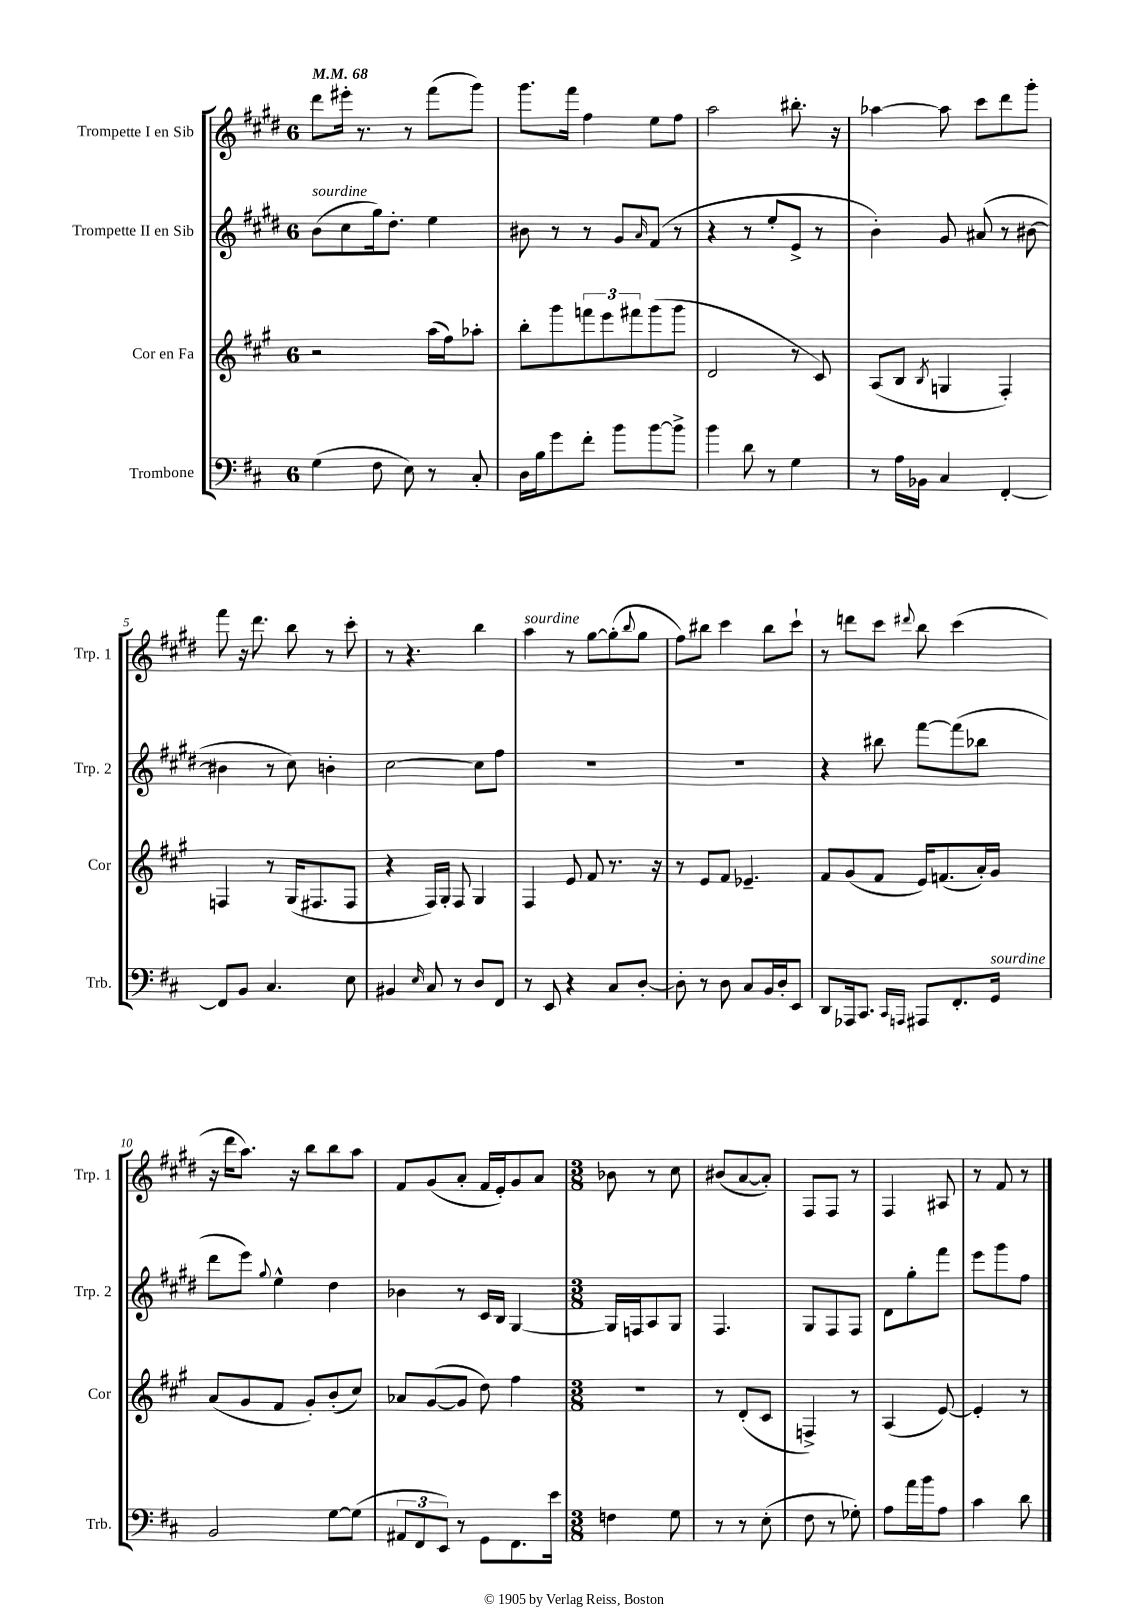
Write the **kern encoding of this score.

**kern	**kern	**kern	**kern
*staff4	*staff3	*staff2	*staff1
*clefF4	*clefG2	*clefG2	*clefG2
*k[f#c#]	*k[f#c#g#]	*k[f#c#g#d#]	*k[f#c#g#d#]
*M6/8	*M6/8	*M6/8	*M6/8
*MM68	*MM68	*MM68	*MM68
(4G	2r	(8b	8ddd#
.	.	8cc#	16eee#'
.	.	.	8.r
8F#	.	16gg#)	.
.	.	8.dd#'	.
8E)	.	.	8r
8r	(16aa	4ee	(8fff#
.	16ff#)	.	.
8C#'	8aa-'	.	8ggg#)
=	=	=	=
16D	8bb'	8b#	8.ggg#
16B	.	.	.
8g	8ggg#	8r	.
.	.	.	16fff#
8f#'	12fff	8r	4ff#
.	12eee	.	.
8b	.	8g#	.
.	12fff#	.	.
.	.	16qqa	.
[8b	(8ggg#	(8f#	8ee
8b^]	8ggg#	8r	8ff#
=	=	=	=
4b	2d	4r	2aa
8d	.	8r	.
8r	.	8ee'	.
4G	8r	8e^	8.bb#'
.	8c#)	8r	.
.	.	.	16r
=	=	=	=
8r	(8A	4b')	[4aa-
16A	8B	.	.
16BB-	.	.	.
.	8qB	.	.
4C#	4G	8g#	8aa-]
.	.	(8a#	8ccc#
[4FF#'	4F#')	8r	8ddd#
.	.	[8b#	8ggg#'
=	=	=	=
8FF#]	4F	4b#]	8fff#
8BB	.	.	16r
.	.	.	8.ddd#
4.C#	8r	8r	.
.	(16G#	8cc#)	8bb
.	8.F#	.	.
.	.	4b'	8r
8E	8F#	.	8ccc#'
=	=	=	=
4BB#	4r	[2cc#	8r
.	.	.	4.r
16qqE	.	.	.
8C#	16F#)	.	.
.	16G#'	.	.
8r	8F#	.	.
8D	4G#	8cc#]	4bb
8FF#	.	8ff#	.
=	=	=	=
8r	4F#	2.r	4aa
8EE	.	.	.
4r	8e	.	8r
.	8f#	.	[8gg#
8C#	8.r	.	(8gg#']
.	.	.	8qqbb
[8D'	.	.	8gg#
.	16r	.	.
=	=	=	=
8D']	8r	2.r	8ff#)
8r	8e	.	8bb#
8D	8f#	.	4ccc#
8C#	4.e-~	.	.
16BB	.	.	8bb#
16D'	.	.	.
8EE	.	.	8ccc#`
=	=	=	=
8DD	8f#	4r	8r
16AAA-	(8g#	.	8ddd
8.CC#	.	.	.
.	8f#	8bb#	8ccc#
16qqCC#	.	.	.
16qqAAA	.	.	8qqddd#
8AAA#	16e)	[8fff#	8bb
.	(8.f	.	.
8.FF#'	.	(8fff#]	(4ccc#
.	16a')	8bb-	.
16GG	16g#	.	.
=	=	=	=
2BB	(8a	8ddd#	16r
.	.	.	16ddd#
.	8g#	8eee)	8.aa)
.	.	8qqgg#	.
.	8f#	4ee^^	.
.	.	.	16r
.	8g#')	.	8bb
[8G	(8b'	4dd#	8bb
(8G]	8cc#)	.	8aa
=	=	=	=
12AA#	8a-	4b-	8f#
12FF#	.	.	.
.	([8g#	.	(8g#
12EE)	.	.	.
8r	8g#]	8r	8a'
8GG	8dd)	16c#	16f#
.	.	16B	16e')
8.FF#	4ff#	[4G#	8g#
.	.	.	8a
16e	.	.	.
=	=	=	=
*M3/8	*M3/8	*M3/8	*M3/8
4F	4.r	16G#]	8b-
.	.	16F	.
.	.	8A	8r
8G	.	8G#	8cc#
=	=	=	=
8r	8r	4.F#	(8b#
8r	(8d'	.	[8a
(8E'	8c#	.	8a'])
=	=	=	=
8F#	4F^)	8G#	8F#
8r	.	8F#	8F#
8G-')	8r	8F#	8r
=	=	=	=
8A	(4A	8d#	4F#
16a	.	8gg#'	.
16b	.	.	.
8A	[8e)	8fff#	8A#
=	=	=	=
4c#	4e']	8eee	8r
.	.	8ggg#	8f#
8d	8r	8ff#	8r
==	==	==	==
*-	*-	*-	*-
